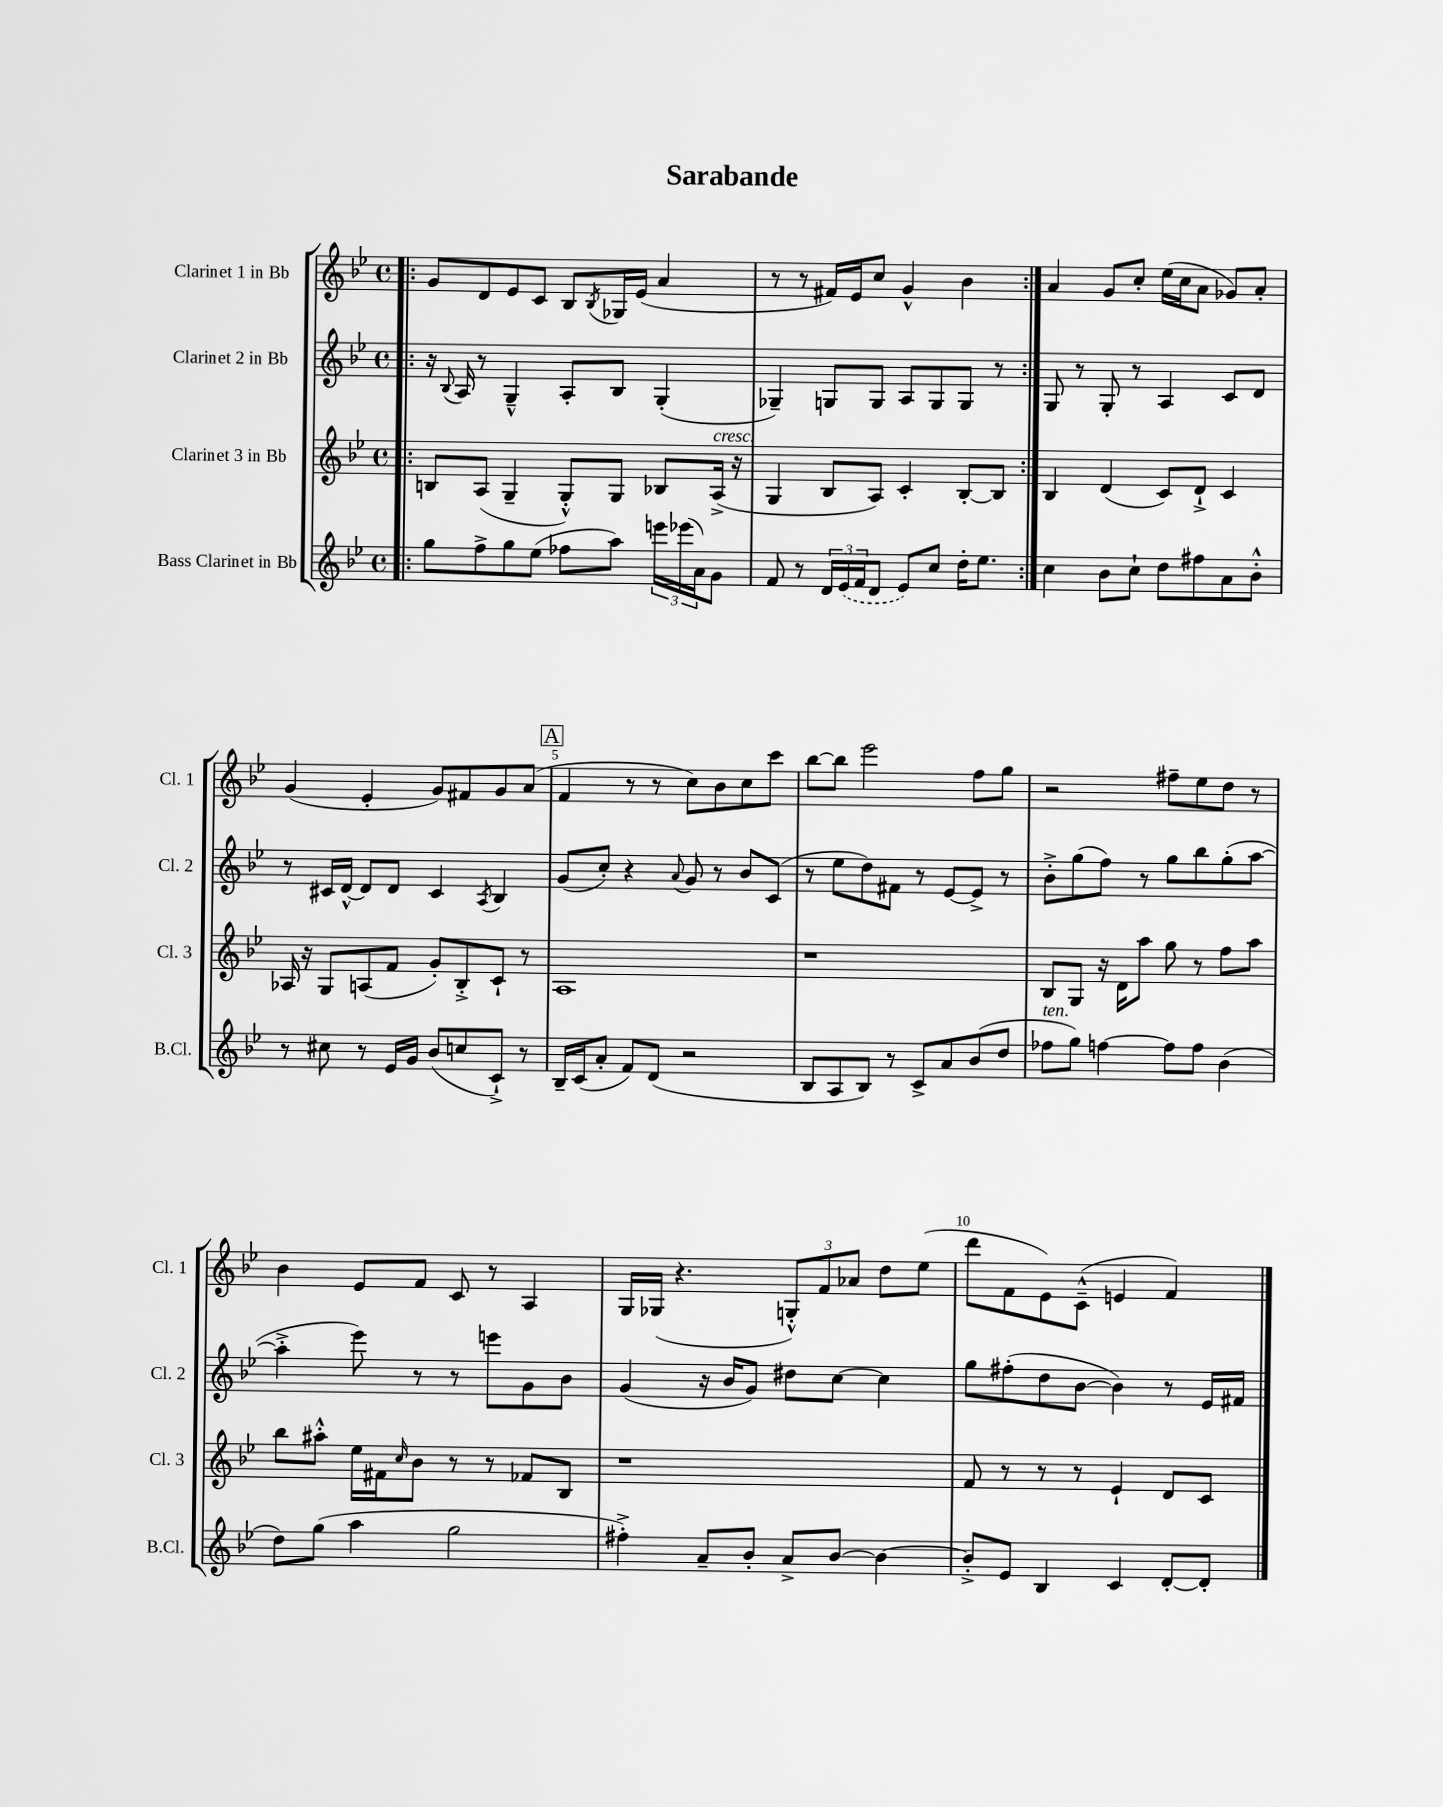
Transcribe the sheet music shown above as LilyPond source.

\header { title = "Sarabande" }
<<
\new StaffGroup <<
\new Staff = "s0" \with { instrumentName = "Clarinet 1 in Bb" shortInstrumentName = "Cl. 1" } {
    \clef treble \key bes \major \defaultTimeSignature \time 4/4
    \repeat volta 2 { \bar ".|:" g'8 d'8 ees'8 c'8 bes8 \acciaccatura { bes8 } ges16 ees'16( a'4 |
    r8 r8 fis'16) ees'16 c''8 g'4-^ bes'4 | }
    a'4 g'8 c''8-. ees''16( c''16 a'8 ges'8) a'8-. |
    g'4( ees'4-. g'8) fis'8 g'8 a'8( |
    \mark \markup { \box "A" } f'4 r8 r8 c''8) bes'8 c''8 c'''8 |
    bes''8~ bes''8 ees'''2 f''8 g''8 |
    r2 fis''8-- ees''8 d''8 r8 |
    bes'4 ees'8 f'8 c'8 r8 a4 |
    g16 ges16( r4. \tuplet 3/2 { g8-.-^) f'8 aes'8 } d''8 ees''8( |
    d'''8 f'8 ees'8) c'8---^( e'4 f'4) \bar "|." |
}
\new Staff = "s1" \with { instrumentName = "Clarinet 2 in Bb" shortInstrumentName = "Cl. 2" } {
    \clef treble \key bes \major \defaultTimeSignature \time 4/4
    \repeat volta 2 { \bar ".|:" r16 \appoggiatura { bes8 } a16 r8 g4---^ a8-. bes8 g4-.( |
    ges4--) g8 g8 a8 g8 g8 r8 | }
    g8 r8 g8-. r8 a4 c'8 d'8 |
    r8 cis'16 d'16~-^ d'8 d'8 cis'4 \acciaccatura { a8 } bes4 |
    \mark \markup { \box "A" } g'8( c''8-.) r4 \appoggiatura { a'8 } g'8 r8 bes'8 c'8( |
    r8 ees''8 d''8) fis'8 r8 ees'8~ ees'8-> r8 |
    bes'8-.-> g''8( f''8) r8 g''8 bes''8 g''8-.( a''8~ |
    a''4-.-> ees'''8) r8 r8 e'''8 g'8 bes'8 |
    g'4( r16 bes'16 g'8) dis''8 c''8~ c''4 |
    g''8 fis''8-.( d''8 bes'8~ bes'4) r8 ees'16 fis'16 \bar "|." |
}
\new Staff = "s2" \with { instrumentName = "Clarinet 3 in Bb" shortInstrumentName = "Cl. 3" } {
    \clef treble \key bes \major \defaultTimeSignature \time 4/4
    \repeat volta 2 { \bar ".|:" b8 a8( g4-- g8-.-^) g8 bes8 a16->^\markup { \italic "cresc." }( r16 |
    g4 bes8 a8) c'4-. bes8~-. bes8 | }
    bes4 d'4( c'8) d'8-!-> c'4 |
    aes16 r16 g8 a8( f'8 g'8-.) bes8-.-> c'8-! r8 |
    \mark \markup { \box "A" } a1 |
    r1 |
    bes8 g8 r16 d'16 a''8 g''8 r8 f''8 a''8 |
    bes''8 ais''8-.-^ ees''16 fis'16 \grace { c''16 } bes'8 r8 r8 fes'8 bes8 |
    r1 |
    f'8 r8 r8 r8 ees'4-! d'8 c'8 \bar "|." |
}
\new Staff = "s3" \with { instrumentName = "Bass Clarinet in Bb" shortInstrumentName = "B.Cl." } {
    \clef treble \key bes \major \defaultTimeSignature \time 4/4
    \repeat volta 2 { \bar ".|:" g''8 f''8-> g''8 ees''8( fes''8 a''8) \tuplet 3/2 { e'''16 ees'''16( a'16) } g'8 |
    f'8 r8 \tuplet 3/2 { d'16 \once \slurDashed ees'16( f'16 } d'8 ees'8) c''8 d''16-. ees''8. | }
    c''4 bes'8 c''8-! d''8 fis''8 a'8 bes'8-.-^ |
    r8 cis''8 r8 ees'16 g'16 bes'8( c''8 c'8-!->) r8 |
    \mark \markup { \box "A" } bes16-- c'16( a'8-. f'8) d'8( r2 |
    bes8 a8 bes8) r8 c'8-> a'8 bes'8( d''8 |
    fes''8^\markup { \italic "ten." } g''8) f''4~ f''8 f''8 bes'4( |
    d''8) g''8( a''4 g''2 |
    fis''4-.->) a'8-- bes'8-. a'8-> bes'8~ bes'4~ |
    bes'8-.-> ees'8 bes4 c'4 d'8~-. d'8-. \bar "|." |
}
>>
>>
\layout { \context { \Score \override BarNumber.break-visibility = ##(#f #t #t) barNumberVisibility = #(every-nth-bar-number-visible 5) } }
